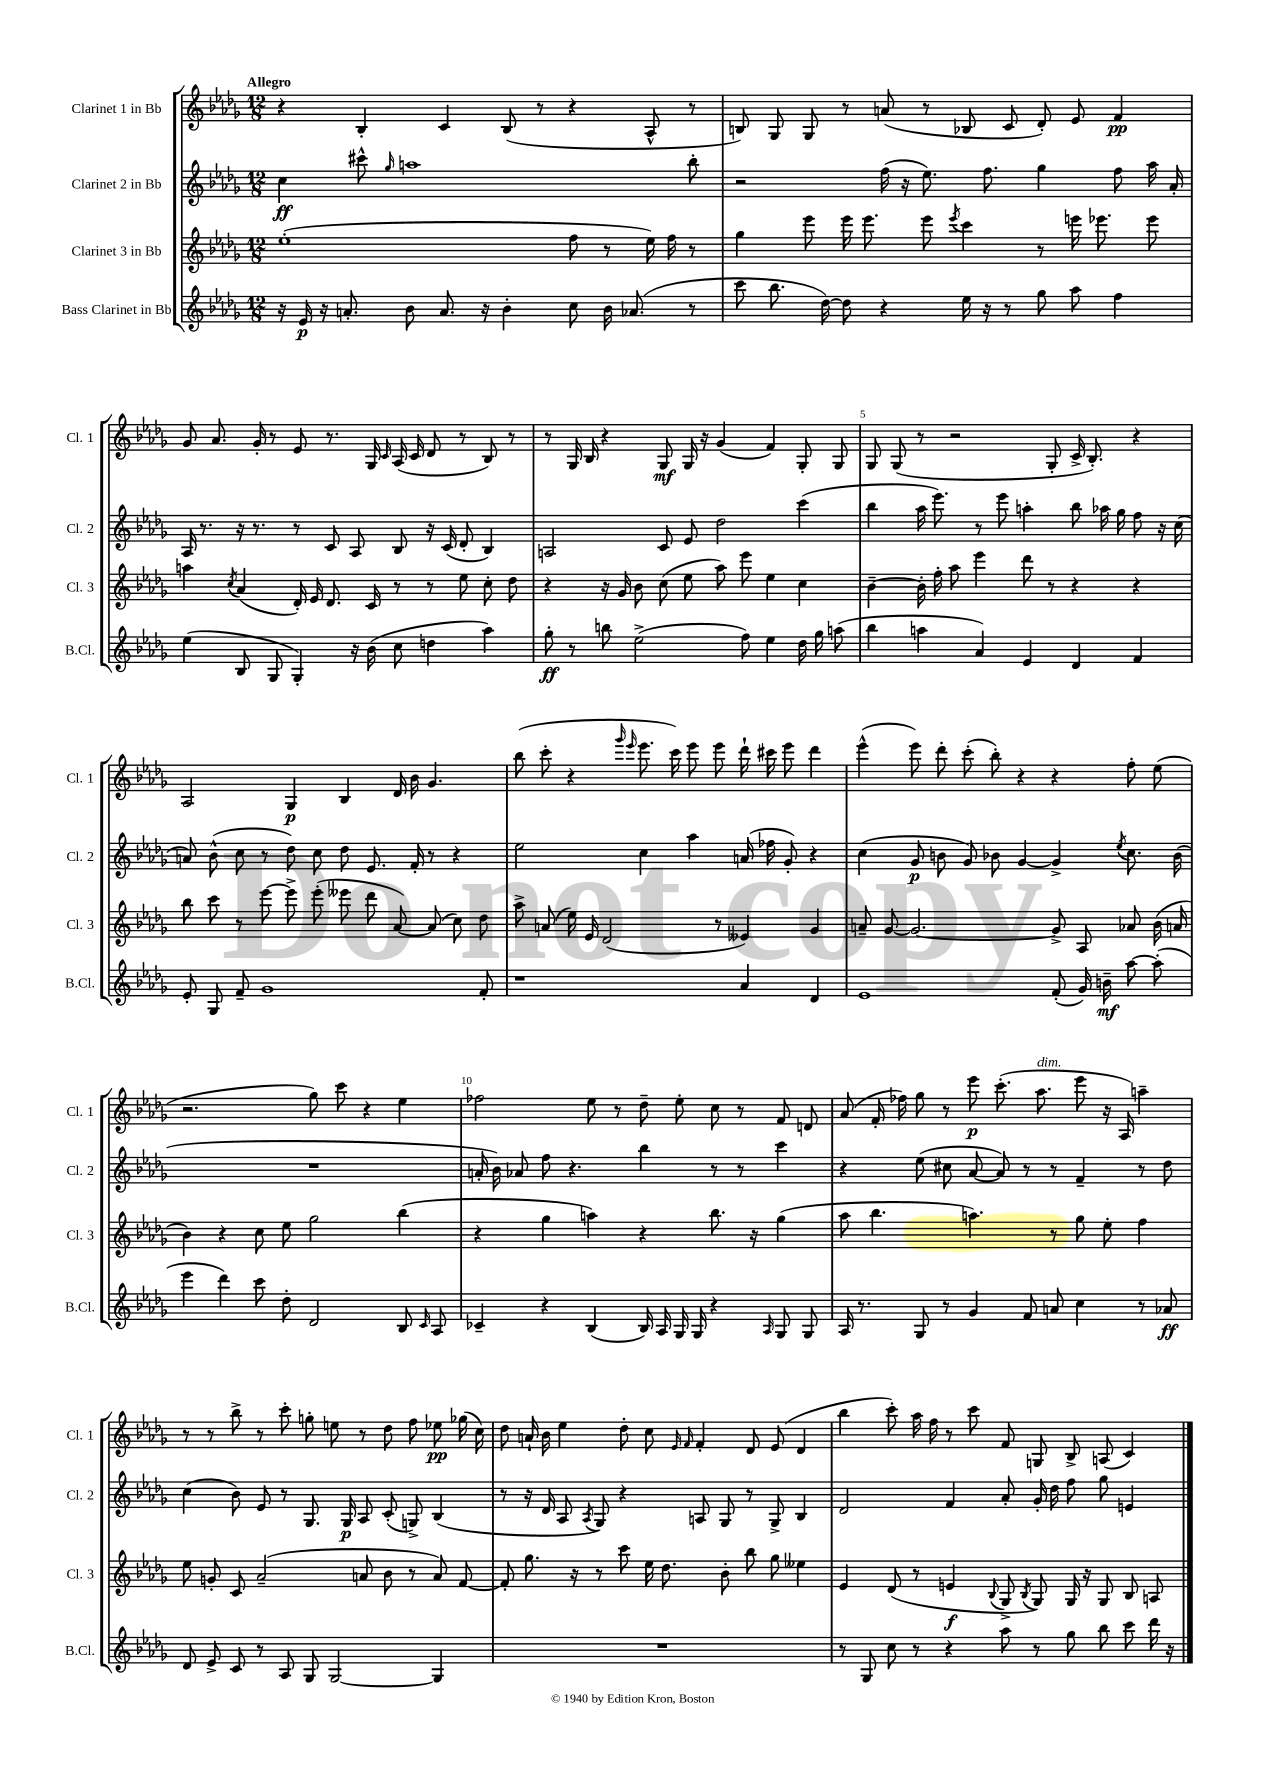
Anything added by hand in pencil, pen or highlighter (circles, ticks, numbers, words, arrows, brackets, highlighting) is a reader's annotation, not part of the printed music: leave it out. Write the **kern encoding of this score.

**kern	**kern	**kern	**kern
*staff4	*staff3	*staff2	*staff1
*clefG2	*clefG2	*clefG2	*clefG2
*k[b-e-a-d-g-]	*k[b-e-a-d-g-]	*k[b-e-a-d-g-]	*k[b-e-a-d-g-]
*M12/8	*M12/8	*M12/8	*M12/8
16r	(1ee-'	4cc\	4r
16e-/	.	.	.
16r	.	.	.
8.a'/	.	.	.
.	.	8ccc#^^\	4B-'/
.	.	16qqgg-/	.
8b-\	.	1aa	.
8.a/	.	.	4c/
16r	.	.	.
4b-'\	.	.	(8B-/
.	.	.	8r
8cc\	8ff\	.	4r
16b-\	8r	.	.
(8.a-/	.	.	.
.	16ee-\)	.	8A-^^/
.	16ff\	.	.
8r	8r	8bb-'\	8r
=	=	=	=
8ccc\	4gg-\	2r	8B/)
8.bb-\	.	.	8G-/
.	8eee-\	.	8G-/
[16dd-\)	.	.	.
8dd-\]	16eee-\	.	8r
.	8.eee-\	.	.
4r	.	(16ff\	(8a/
.	.	16r	.
.	8eee-\	8.ee-\)	8r
.	8qeee-/	.	.
16ee-\	4ccc\	.	8B-/
16r	.	8.ff\	.
8r	.	.	8c/
8gg-\	8r	4gg-\	8d-'/)
8aa-\	16eee\	.	8e-/
.	8.eee-\	.	.
4ff\	.	8ff\	4f/
.	8eee-\	16aa-\	.
.	.	16a-'/	.
=	=	=	=
(4ee-\	4aa\	16A-/	8g-/
.	.	8.r	.
.	.	.	8.a-/
.	8qcc/	.	.
8B-/	(4a-/	16r	.
.	.	8.r	16g-'/
8G-/	.	.	8r
4G-'/)	16d-'/)	8r	8e-/
.	16e-/	.	.
.	8.d-/	8c/	8.r
16r	.	8A-/	.
(16b-\	16c/	.	16G-/
.	.	.	16qqc/
8cc\	8r	8B-/	(16A-/
.	.	.	16c/
4dd\	8r	16r	8d-/
.	.	(16c/	.
.	8ee-\	8d-'/	8r
4aa-\)	8cc'\	4B-/)	8B-/)
.	8dd-\	.	8r
=	=	=	=
8gg-'\	4r	2A/	8r
8r	.	.	16G-/
.	.	.	16B-/
8bb\	16r	.	4r
.	16g-/	.	.
(2ee-^\	8b-\	.	.
.	(8cc\	8c/	8G-/
.	8ee-\	8e-/	16G-/
.	.	.	16r
.	8aa-\)	2dd-\	(4g-/
8ff\)	8eee-\	.	.
4ee-\	4ee-\	.	4f/)
16dd-\	4cc\	(4ccc\	8G-'/
16gg-\	.	.	.
(8aa\	.	.	8G-/
=	=	=	=
4bb-\	[4b-~\	4bb-\	8G-/
.	.	.	(8G-/
4aa\	16b-'\]	16aa-\	8r
.	16ff'\	8.eee-\)	.
.	8aa-\	.	2r
4a-/)	4eee-\	8r	.
.	.	8eee-\	.
4e-/	8ddd-\	4aa'\	.
.	8r	.	8G-'/
4d-/	4r	8bb-\	16c^/
.	.	.	8.B-'/)
.	.	16aa-\	.
.	.	16gg-\	.
4f/	4r	8ff\	4r
.	.	16r	.
.	.	(16cc\	.
=	=	=	=
8e-'/	8bb-\	8a/)	2A-/
8G-/	8ccc\	(8b-^^\	.
8f~/	8r	8cc\	.
1g-	[8eee-\	8r	.
.	8eee-^\]	8dd-\)	4G-/
.	(8eee-'\	8cc\	.
.	8eee--\	8dd-\	4B-/
.	8ddd-\	8.e-/	.
.	[8a-/)	.	16d-/
.	.	16f'/	16b-\
.	(8a-/]	8r	4.g-/
.	8cc\)	4r	.
8f'/	8dd-\	.	.
=	=	=	=
1r	8aa-^\	2ee-\	(8bb-\
.	(8a/	.	8ccc'\
.	16ee-\)	.	4r
.	16e-/	.	.
.	(2d-/	.	.
.	.	.	16qqggg-/
.	.	.	16qqeee-/
.	.	4cc\	8.eee-\
.	.	.	16ccc\)
.	.	4aa-\	8eee-\
.	8r	.	8eee-\
4a-/	4e--/)	(16a/	16ddd-`\
.	.	16ff-\	16ccc#\
.	.	8g-'/)	8eee-\
4d-/	4g-/	4r	4ddd-\
=	=	=	=
1e-	8a~/	(4cc\	(4eee-^^\
.	[8g-/	.	.
.	2.g-/_	8g-/	8eee-\)
.	.	8b\	8ddd-'\
.	.	8g-/)	(8ccc'\
.	.	8b-\	8bb-'\)
.	.	[4g-/	4r
(8f'/	8g-^/]	4g-^/]	4r
16g-/)	8A-/	.	.
16b~\	.	.	.
.	.	8qee-/	.
[8aa-\	8a-/	8.cc\	8ff'\
(8aa-'\]	(16b-\	.	(8ee-\
.	16a/	(16b-\	.
=	=	=	=
4eee-\	4b-\)	1.r	2.r
4ddd-\)	4r	.	.
8ccc\	8cc\	.	.
8dd-'\	8ee-\	.	.
2d-/	2gg-\	.	8gg-\)
.	.	.	8ccc\
.	.	.	4r
8B-/	(4bb-\	.	4ee-\
16qqc/	.	.	.
8A-/	.	.	.
=	=	=	=
4c-~/	4r	16a'/	2ff-\
.	.	16b-\)	.
.	.	8a-/	.
4r	4gg-\	8ff\	.
.	.	4.r	.
(4B-/	4aa\)	.	8ee-\
.	.	.	8r
16B-/)	4r	4bb-\	8dd-~\
16A-/	.	.	.
16G-/	.	.	8ee-'\
16G-/	.	.	.
4r	8.bb-\	8r	8cc\
.	.	8r	8r
.	16r	.	.
16qqA-/	.	.	.
8G-/	(4gg-\	4ccc\	8f/
8G-/	.	.	8d/
=	=	=	=
16A-/	8aa-\	4r	(8a-/
8.r	.	.	.
.	4.bb-\	.	16f'/
.	.	.	16ff-\)
8G-/	.	(8ee-\	8gg-\
8r	.	8cc#\	8r
4g-/	4.aa\)	[8a-/	8eee-\
.	.	8a-/])	(8.ccc'\
8f/	.	8r	.
.	.	.	8.aa-\
8a/	8r	8r	.
4cc\	8gg-\	4f~/	8eee-\
.	8ee-'\	.	16r
.	.	.	16A-/)
8r	4ff\	8r	4aa~\
8a-/	.	8dd-\	.
=	=	=	=
8d-/	8ee-\	(4cc\	8r
8e-^/	8g'/	.	8r
8c/	8c/	8b-\)	8bb-^\
8r	(2a-~/	8e-/	8r
8A-/	.	8r	8ccc'\
8G-/	.	8.G-/	8gg'\
[2G-/	.	.	8ee\
.	.	16G-/	.
.	8a/	8A-/	8r
.	8b-\	(8c'/	8dd-\
.	8r	8G^/)	8ff\
4G-/]	8a/)	(4B-/	8ee-\
.	[8f/	.	(16gg-\
.	.	.	16cc\)
=	=	=	=
1.r	8f'/]	8r	8dd-\
.	8.gg-\	16r	16a`/
.	.	16d-/	16b-\
.	.	8A-/	4ee-\
.	16r	.	.
.	.	8qA-/	.
.	8r	8G-/)	.
.	8ccc\	4r	8dd-'\
.	16ee-\	.	8cc\
.	8.dd-\	.	.
.	.	.	16qqe-/
.	.	.	16qqf/
.	.	8A/	4f'/
.	8b-'\	8G-/	.
.	8bb-\	8r	8d-/
.	8gg-\	8G-^/	(8e-/
.	4ee--\	4B-/	4d-/
=	=	=	=
8r	4e-/	2d-/	4bb-\
8G-/	.	.	.
8cc\	(8d-/	.	8ccc'\)
8r	8r	.	16aa-\
.	.	.	16ff\
4r	4e/	4f/	8r
.	.	.	8ccc\
.	8qqB-/	.	.
8aa-\	8G-^/	8a-'/	8f/
.	8qB-/	.	.
8r	8G-/)	16g-'/	8G/
.	.	16dd-\	.
8gg-\	16G-/	8ff\	8B-^/
.	16r	.	.
8bb-\	8G-/	8gg-\	(8A/
8ccc\	8B-/	4e/	4c/)
16ddd-\	8A/	.	.
16r	.	.	.
==	==	==	==
*-	*-	*-	*-
